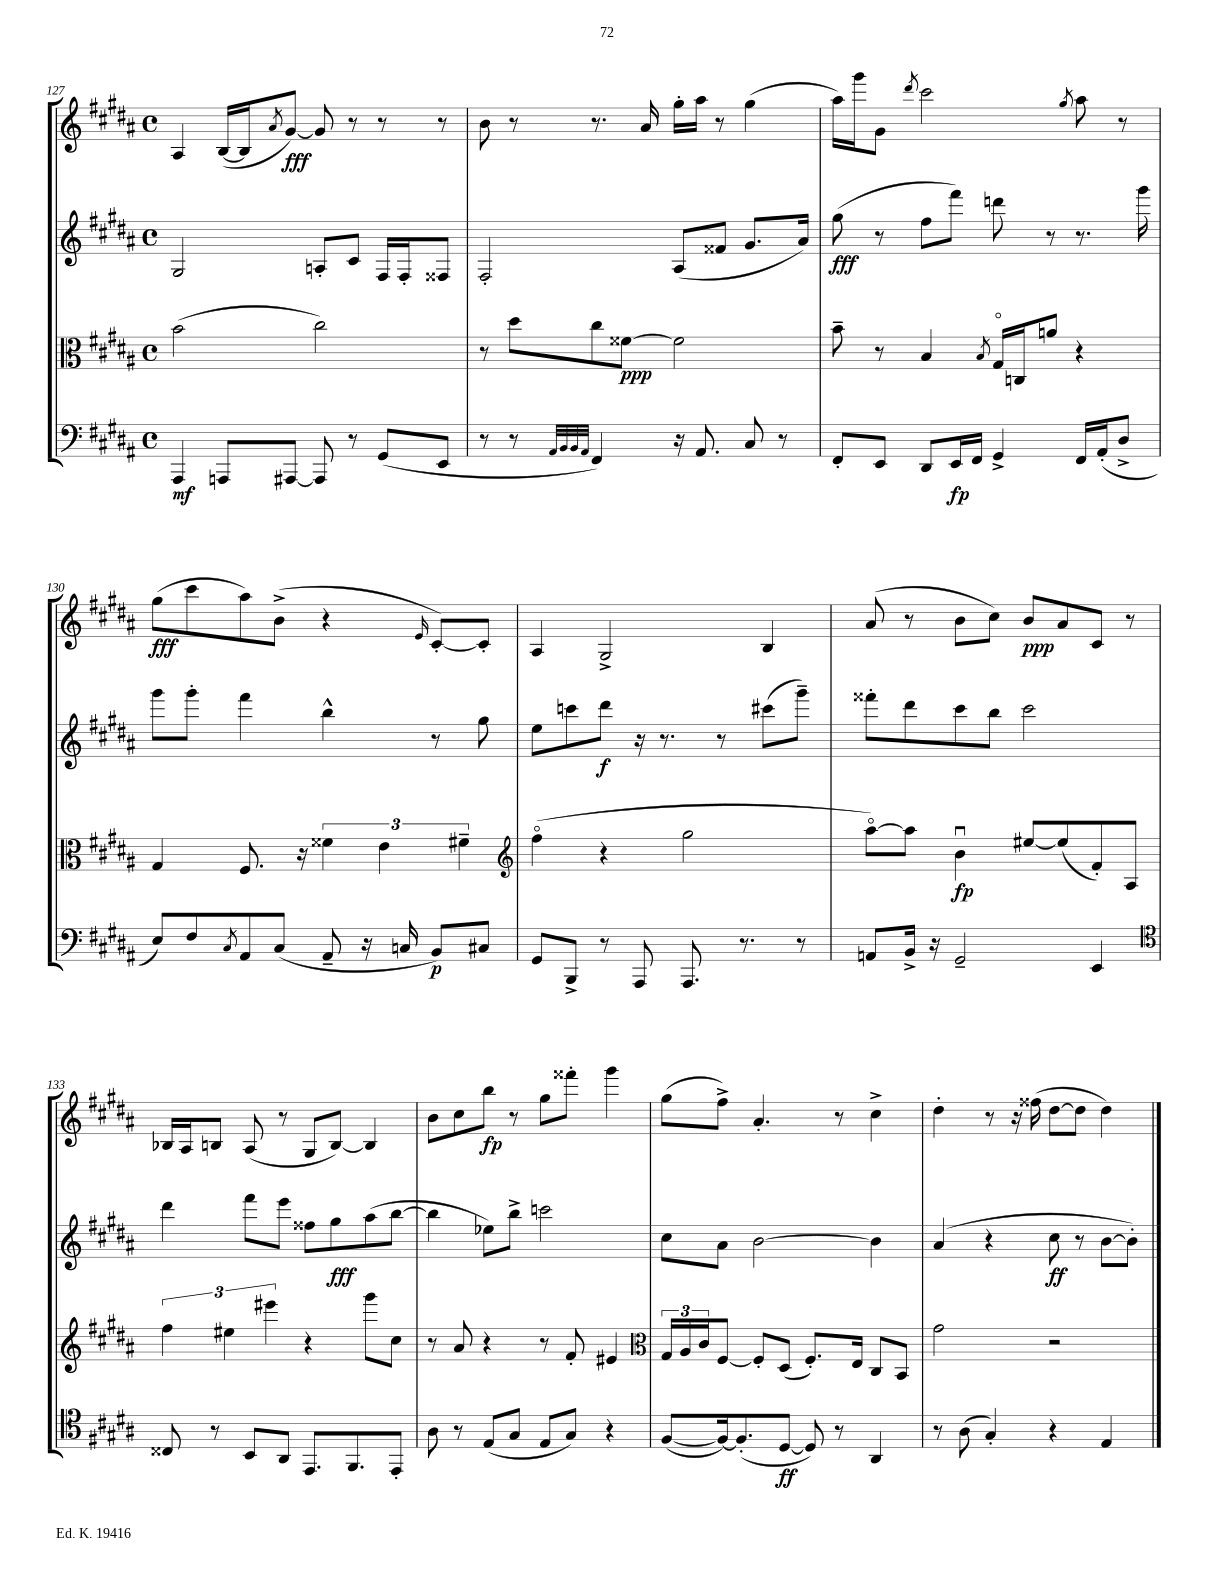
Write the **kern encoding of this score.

**kern	**kern	**kern	**kern
*staff4	*staff3	*staff2	*staff1
*clefF4	*clefC3	*clefG2	*clefG2
*k[f#c#g#d#a#]	*k[f#c#g#d#a#]	*k[f#c#g#d#a#]	*k[f#c#g#d#a#]
*M4/4	*M4/4	*M4/4	*M4/4
*met(c)	*met(c)	*met(c)	*met(c)
4AAA#/	(2b\	2G#/	4A#/
8AAA/L	.	.	([16B/LL
.	.	.	16B/]J
.	.	.	8qa#/
[8AAA#/J	.	.	[8g#/J)
8AAA#/]	2cc#\)	8A'/L	8g#/]
8r	.	8c#/J	8r
(8GG#/L	.	16F#/LL	8r
.	.	16F#'/J	.
8EE/J	.	8F##/J	8r
=	=	=	=
8r	8r	2F#'/	8b\
8r	8dd#\L	.	8r
32qqAA#/LLL	.	.	.
32qqBB/	.	.	.
32qqBB/	.	.	.
32qqAA#/JJJ	.	.	.
4FF#/)	8cc#\	.	8.r
.	[8f##\J	.	.
.	.	.	16a#/
16r	2f##\]	(8A#/L	16gg#'\LL
8.AA#/	.	.	16aa#\JJ
.	.	8f##/J	8r
8C#/	.	8.g#/L	(4gg#\
8r	.	.	.
.	.	16a#/Jk)	.
=	=	=	=
8FF#'/L	8b~\	(8gg#\	16aa#\LL)
.	.	.	16ggg#\J
8EE/J	8r	8r	8g#\J
.	.	.	8qddd#/
8DD#/L	4B/	8ff#\L	2ccc#\
16EE/L	.	8fff#\J)	.
16FF#/JJ	.	.	.
.	8qB/	.	.
4GG#^/	16G#o/LL	8ddd\	.
.	16C/J	.	.
.	8a/J	8r	.
.	.	.	8qgg#/
16FF#/LL	4r	8.r	8aa#\
(16AA#'/J	.	.	.
8D#^/J	.	.	8r
.	.	16ggg#\	.
=	=	=	=
8E/L)	4G#/	8ggg#\L	(8gg#\L
8F#/	.	8ggg#'\J	8ccc#\
8qC#/	.	.	.
8AA#/	8.F#/	4fff#\	8aa#\)
(8C#/J	.	.	(8b^\J
.	16r	.	.
8AA#~/	6f##\	4bb^^\	4r
16r	.	.	.
.	6e\	.	.
16C/	.	.	.
.	.	.	16qqe/
8BB/L)	.	8r	[8c#'/L)
.	6f#~\	.	.
8C#/J	.	8gg#\	8c#'/]J
=	=	=	=
*	*clefG2	*	*
8GG#/L	(4ff#o\	8ee\L	4A#/
8BBB^/J	.	8ccc\	.
8r	4r	8ddd#\J	2G#^/
8AAA#/	.	16r	.
.	.	8.r	.
8.AAA#/	2gg#\	.	.
.	.	8r	.
8.r	.	.	.
.	.	(8ccc#\L	4B/
8r	.	8ggg#~\J)	.
=	=	=	=
8AA/L	[8aa#o\L)	8fff##'\L	(8a#/
16BB^/Jk	8aa#\]J	8ddd#\	8r
16r	.	.	.
2GG#~/	4bu\	8ccc#\	8b\L
.	.	8bb\J	8cc#\J)
.	[8ee#/L	2ccc#\	8b/L
.	(8ee#/]	.	8a#/
4EE/	8f#'/)	.	8c#/J
.	8A#/J	.	8r
=	=	=	=
*clefC4	*	*	*
8C##/	6ff#\	4ddd#\	16B-/LL
.	.	.	16A#/J
8r	.	.	8B/J
.	6ee#\	.	.
8BB/L	.	8fff#\L	(8A#/
.	6eee#\	.	.
8AA#/J	.	8eee\J	8r
8.EE/L	4r	8ff##\L	8G#/L
.	.	8gg#\	[8B/J)
8.FF#/	.	.	.
.	8ggg#\L	(8aa#\	4B/]
8EE'/J	8cc#\J	[8bb\J	.
=	=	=	=
8A#\	8r	4bb\]	8b\L
8r	8a#/	.	8cc#\
(8E/L	4r	8ee-\L)	8bb\J
8G#/J	.	8bb^\J	8r
8E/L	8r	2ccc\	8gg#\L
8G#/J)	8f#'/	.	8fff##'\J
4r	4e#/	.	4ggg#\
=	=	=	=
*	*clefC3	*	*
([8F#/L	24G#/LL	8cc#\L	(8gg#\L
.	24A#/	.	.
.	24c#/J	.	.
16F#/_k)	[8F#/J	8a#\J	8ff#^\J)
(8.F#'/]	.	.	.
.	8F#'/]L	[2b\	4.a#'/
[8D#/J	(8D#/J	.	.
8D#/])	8.F#'/L)	.	.
8r	.	.	8r
.	16E/Jk	.	.
4AA#/	8C#/L	4b\]	4cc#^\
.	8BB/J	.	.
=	=	=	=
8r	2g#\	(4a#/	4dd#'\
(8A#\	.	.	.
4G#'/)	.	4r	8r
.	.	.	16r
.	.	.	(16ff##\
4r	2r	8cc#\	[8dd#\L
.	.	8r	8dd#\]J
4E/	.	[8b\L	4dd#\)
.	.	8b'\]J)	.
==	==	==	==
*-	*-	*-	*-
